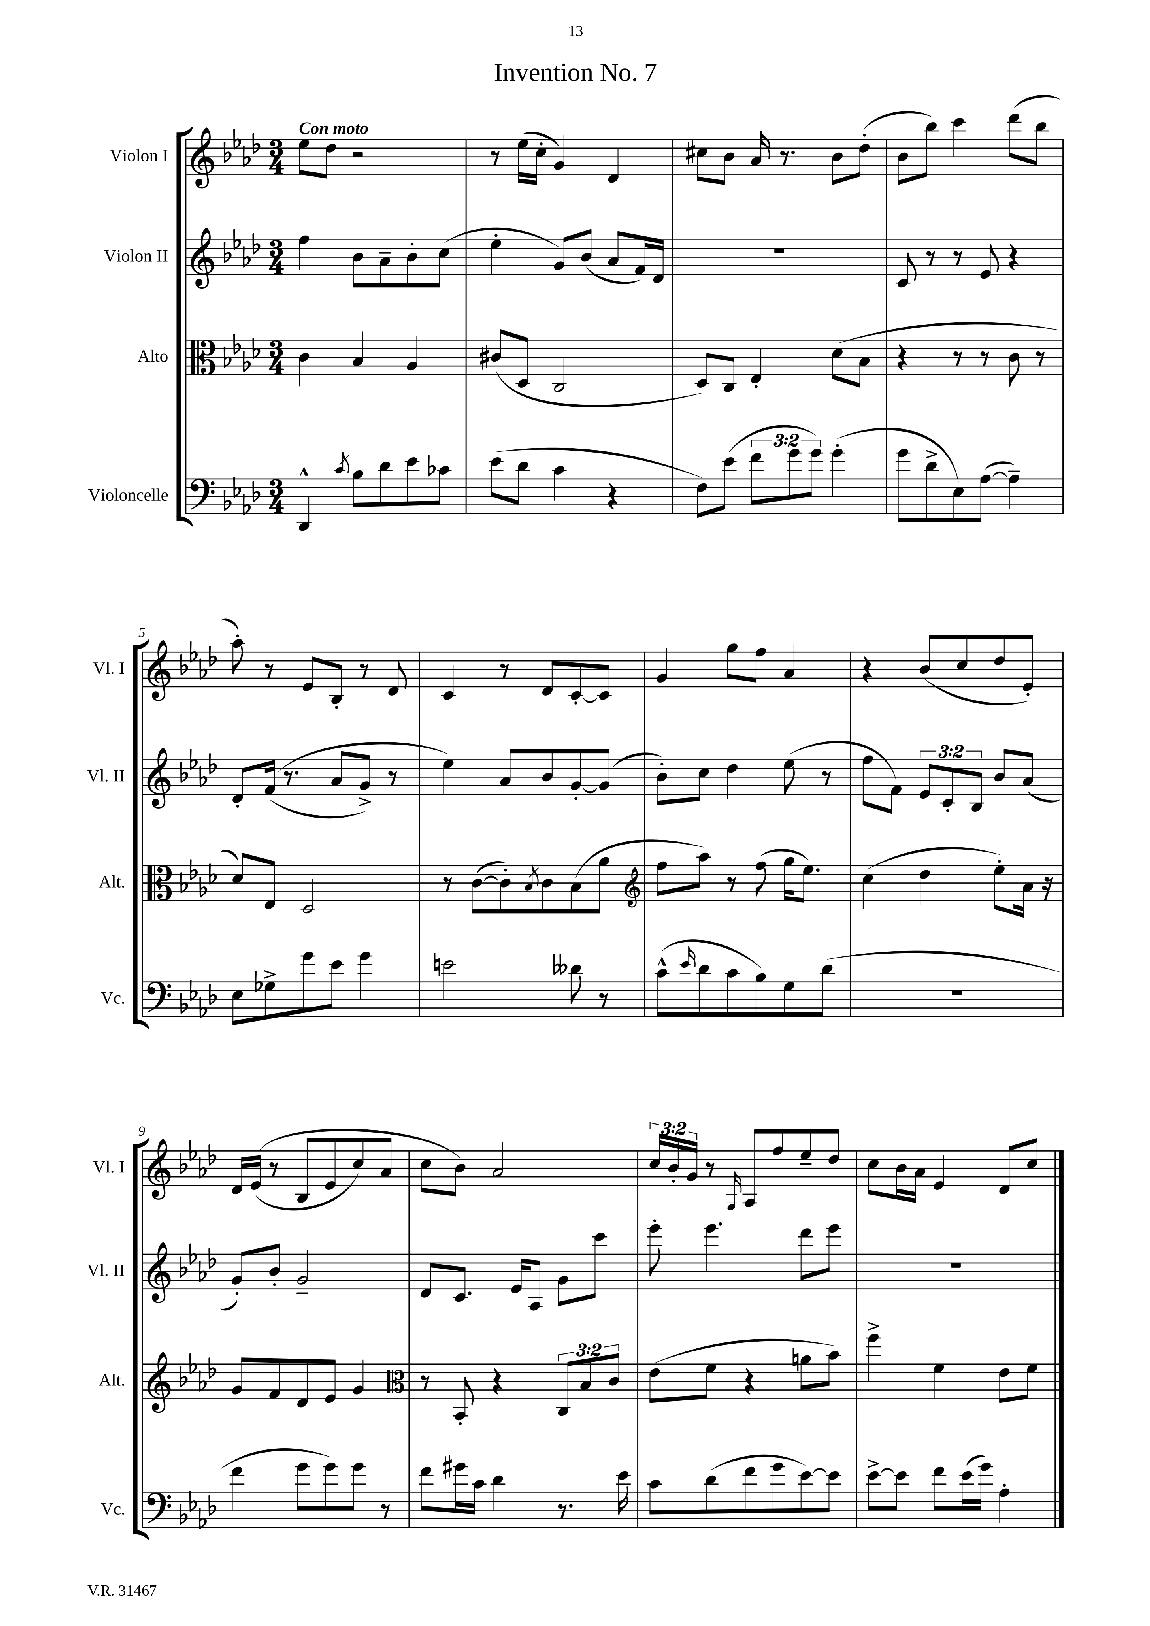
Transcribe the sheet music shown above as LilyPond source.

\header { title = "Invention No. 7" }
<<
\new StaffGroup <<
\new Staff = "s0" \with { instrumentName = "Violon I" shortInstrumentName = "Vl. I" } {
    \clef treble \key aes \major \numericTimeSignature \time 3/4 \override Staff.TupletNumber.text = #tuplet-number::calc-fraction-text \tempo "Con moto"
    ees''8 des''8 r2 |
    r8 ees''16( c''16-. g'4) des'4 |
    cis''8 bes'8 aes'16 r8. bes'8 des''8-.( |
    bes'8 bes''8) c'''4 des'''8( bes''8 |
    aes''8-.) r8 ees'8 bes8-. r8 des'8 |
    c'4 r8 des'8 c'8~-. c'8 |
    g'4 g''8 f''8 aes'4 |
    r4 bes'8( c''8 des''8 ees'8-.) |
    des'16 ees'16(\( r8 bes8 ees'8 c''8) aes'8 |
    c''8 bes'8\) aes'2 |
    \tuplet 3/2 { c''16 bes'16-. g'16 } r8 \grace { g16 } aes8 f''8 ees''8-- des''8 |
    c''8 bes'16 aes'16 ees'4 des'8 c''8 \bar "|." |
}
\new Staff = "s1" \with { instrumentName = "Violon II" shortInstrumentName = "Vl. II" } {
    \clef treble \key aes \major \numericTimeSignature \time 3/4 \override Staff.TupletNumber.text = #tuplet-number::calc-fraction-text
    f''4 bes'8 aes'8-- bes'8-. c''8( |
    ees''4-. g'8) bes'8( aes'8 f'16) des'16 |
    R2. |
    c'8 r8 r8 ees'8 r4 |
    des'8-. f'16(\( r8. aes'8 g'8->) r8 |
    ees''4\) aes'8 bes'8 g'8~-. g'8( |
    bes'8-.) c''8 des''4 ees''8( r8 |
    f''8 f'8) \tuplet 3/2 { ees'8 c'8-. bes8 } bes'8 aes'8( |
    g'8-.) bes'8-. g'2-- |
    des'8 c'8. ees'16 aes8 g'8 c'''8 |
    ees'''8-. ees'''4. des'''8 ees'''8 |
    R2. \bar "|." |
}
\new Staff = "s2" \with { instrumentName = "Alto" shortInstrumentName = "Alt." } {
    \clef alto \key aes \major \numericTimeSignature \time 3/4 \override Staff.TupletNumber.text = #tuplet-number::calc-fraction-text
    c'4 bes4 aes4 |
    cis'8( des8 c2 |
    des8) c8 ees4-. des'8( bes8 |
    r4 r8 r8 c'8 r8 |
    des'8) ees8 des2 |
    r8 c'8~( c'8-.) \acciaccatura { bes8 } c'8 bes8( aes'8 |
    \clef treble f''8 aes''8) r8 f''8( g''16 ees''8.) |
    c''4( des''4 ees''8-.) aes'16 r16 |
    g'8 f'8 des'8 ees'8 g'4 |
    \clef alto r8 bes,8-. r4 \tuplet 3/2 { c8 bes8 c'8 } |
    ees'8( f'8 r4 a'8 bes'8) |
    f''4-> f'4 ees'8 f'8 \bar "|." |
}
\new Staff = "s3" \with { instrumentName = "Violoncelle" shortInstrumentName = "Vc." } {
    \clef bass \key aes \major \numericTimeSignature \time 3/4 \override Staff.TupletNumber.text = #tuplet-number::calc-fraction-text
    des,4-^ \acciaccatura { c'8 } bes8 des'8 ees'8 ces'8 |
    ees'8( des'8 c'4 r4 |
    f8) ees'8( \tuplet 3/2 { f'8 g'8 g'8) } g'4-.( |
    g'8 des'8-> ees8) aes8~( aes4--) |
    ees8 ges8-> g'8 ees'8 g'4 |
    e'2 deses'8 r8 |
    c'8-^( \grace { ees'16 } des'8 c'8 bes8) g8 des'8( |
    r2. |
    f'4 g'8 g'8) g'8 r8 |
    f'8 gis'16 c'16 des'4 r8. ees'16 |
    c'8 des'8( f'8 g'8 ees'8~) ees'8 |
    ees'8~-> ees'8 f'8 ees'16( g'16) aes4-. \bar "|." |
}
>>
>>
